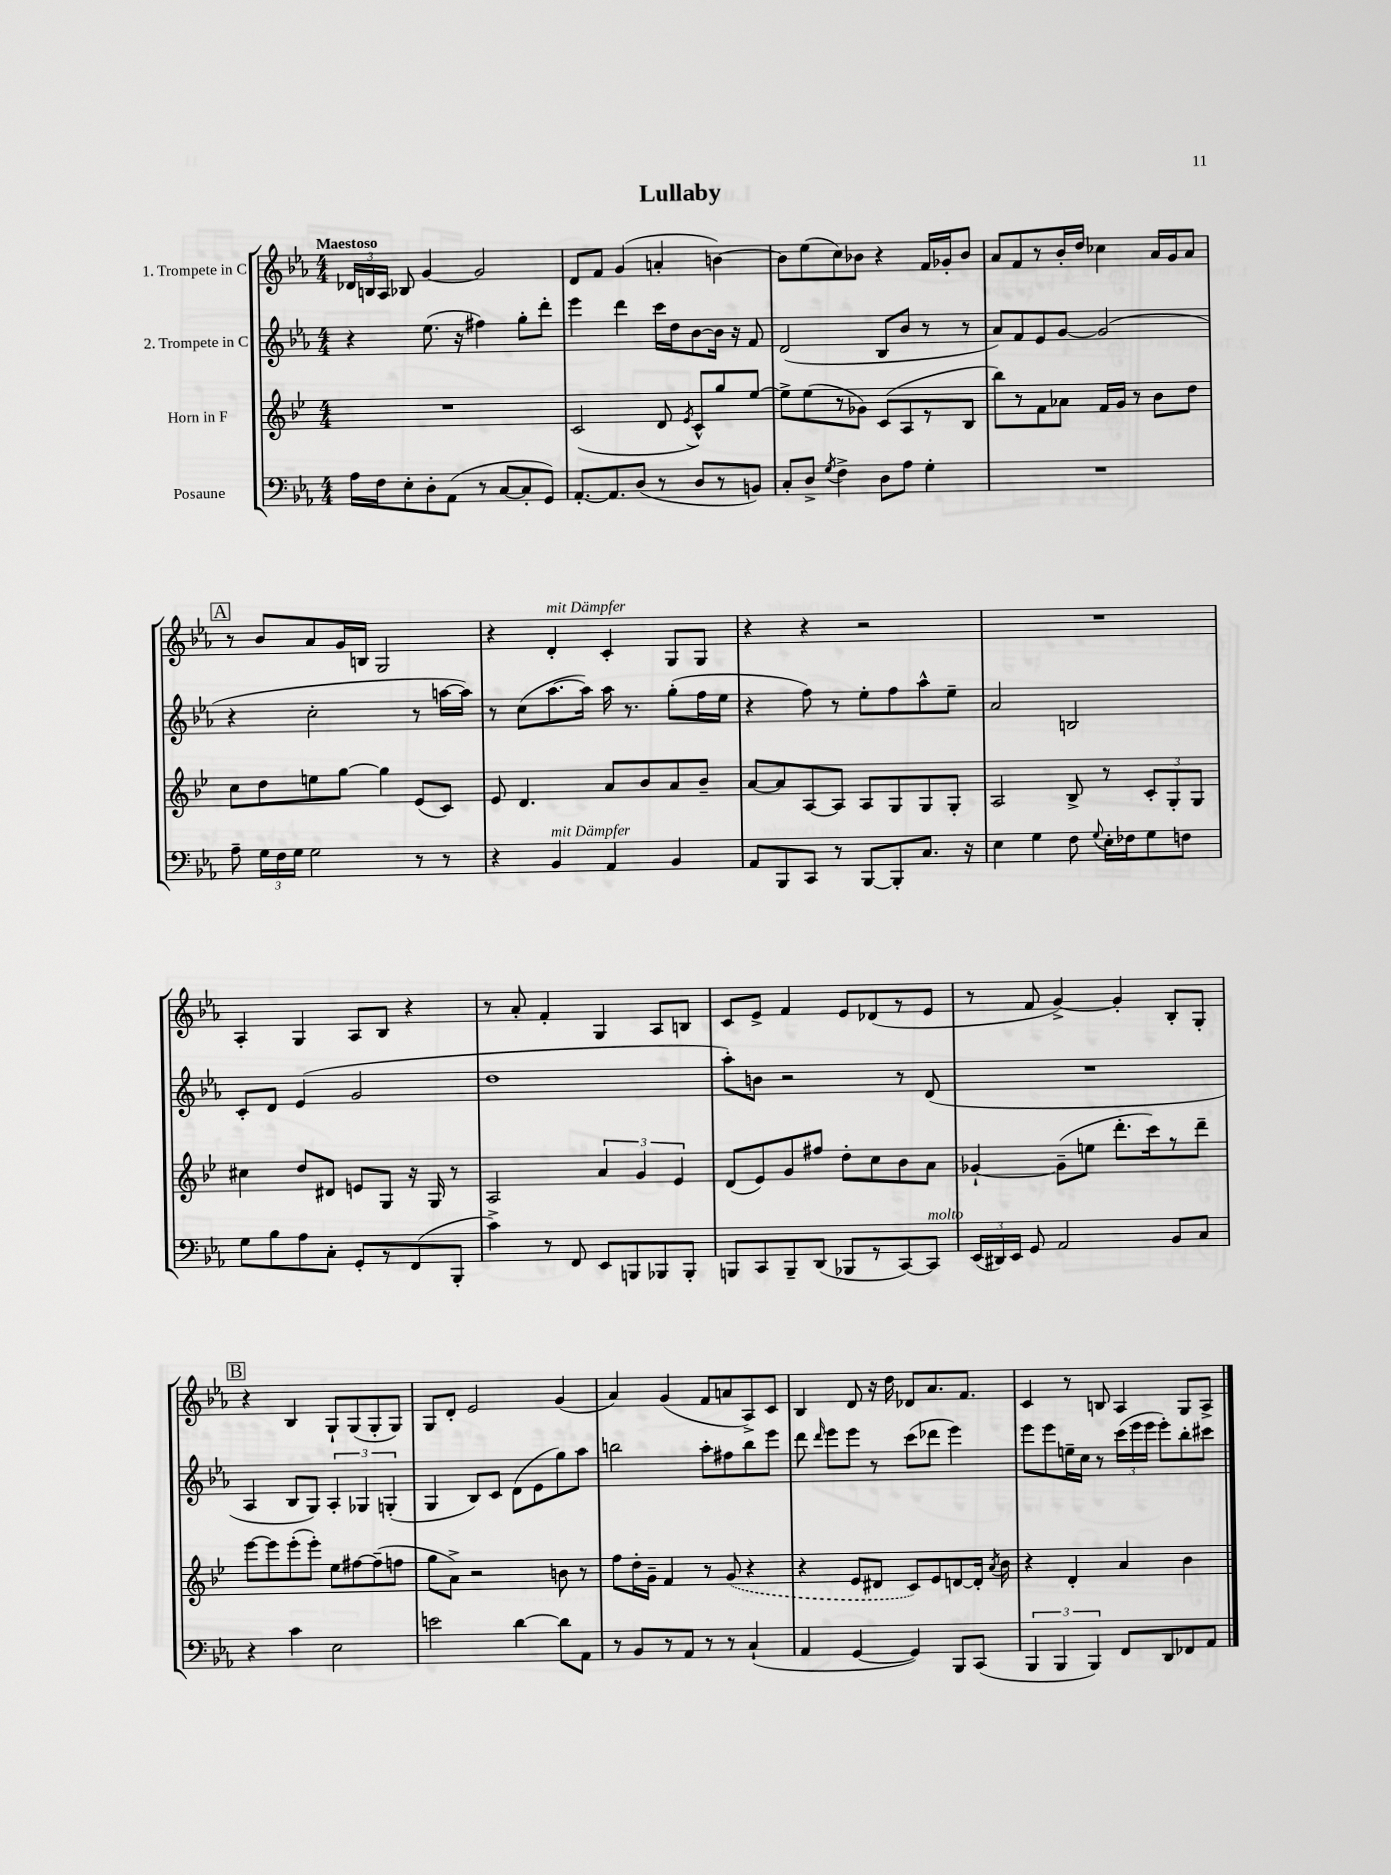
\header { title = "Lullaby" }
<<
\new StaffGroup <<
\new Staff = "s0" \with { instrumentName = "1. Trompete in C" } {
    \clef treble \key ees \major \numericTimeSignature \time 4/4 \tempo "Maestoso"
    \autoBeamOff \tuplet 3/2 { des'16[ b16 aes16] } bes8 g'4~ g'2 |
    d'8[ f'8] g'4( a'4-. b'4~) |
    b'8[ ees''8( c''8) bes'8] r4 f'16[ ges'16-. bes'8] |
    aes'8[ f'8 r8 bes'16-. d''16] ces''4 aes'16[ g'16 aes'8] |
    \mark \markup { \box "A" } r8 bes'8[ aes'8 g'16 b16] g2 |
    r4 d'4-.^\markup { \italic "mit Dämpfer" } c'4-. g8[ g8] |
    r4 r4 r2 |
    R1 |
    aes4-. g4 aes8[ bes8] r4 |
    r8 aes'8-. f'4-. g4 aes8[ b8] |
    c'8[ ees'8]-> f'4 ees'8[ des'8( r8 ees'8] |
    r8 f'8 g'4~->) g'4-. bes8[-. g8]-. |
    \mark \markup { \box "B" } r4 bes4 g8[-! g8( g8-. g8]) |
    g8[ d'8]-. ees'2 g'4( |
    aes'4) g'4( f'8[ a'8 aes8->) c'8] |
    bes4 d'8 r16 d''16 des'8[ aes'8. f'8.] |
    c'4 r8 b8 aes4 g8[ aes8]-> \bar "|." |
}
\new Staff = "s1" \with { instrumentName = "2. Trompete in C" } {
    \clef treble \key ees \major \numericTimeSignature \time 4/4
    \autoBeamOff r4 ees''8.( r16 fis''4) g''8[-. d'''8]-. |
    ees'''4 d'''4 c'''16[ d''16 bes'8~ bes'16] r16 f'8 |
    d'2( bes8[ bes'8] r8 r8 |
    aes'8[) f'8 ees'8 g'8]~ g'2( |
    \mark \markup { \box "A" } r4 c''2-. r8 a''16[~ a''16]) |
    r8 c''8[( aes''8.~ aes''16]) aes''16 r8. g''8[-.( f''16 ees''16] |
    r4 f''8) r8 ees''8[-. f''8 aes''8-^ ees''8]-- |
    aes'2 b2 |
    c'8[-. d'8] ees'4( g'2 |
    d''1 |
    aes''8[-.) b'8] r2 r8 d'8( |
    R1 |
    \mark \markup { \box "B" } aes4 bes8[ g8]) \tuplet 3/2 { aes4-. ges4 g4-.( } |
    g4 bes8[) c'8] d'8[( ees'8 g''8) aes''8] |
    b''2 aes''8[-. fis''8 b''8 ees'''8] |
    d'''8 \grace { d'''16 } ees'''8[ ees'''8] r8 c'''8[( des'''8] ees'''4) |
    ees'''8[ ees'''8 e''16-- c''16] r8 \tuplet 3/2 { c'''16[( ees'''16 ees'''16] } ees'''8[-.) bes''8-. cis'''8] \bar "|." |
}
\new Staff = "s2" \with { instrumentName = "Horn in F" } {
    \clef treble \key bes \major \numericTimeSignature \time 4/4
    \autoBeamOff R1 |
    c'2( d'8 \acciaccatura { ees'8 } c'8[-^) g''8 ees''8]~ |
    ees''8[-> ees''8( r8 ges'8]) c'8[( a8 r8 bes8] |
    bes''8[) r8 f'8 aes'8] f'16[ g'16] r8 bes'8[ d''8] |
    \mark \markup { \box "A" } c''8[ d''8 e''8 g''8]~ g''4 ees'8[( c'8]) |
    ees'8 d'4. a'8[ bes'8 a'8 bes'8]-- |
    a'8[~ a'8 a8~ a8] a8[ g8 g8 g8]-. |
    a2 bes8-> r8 \tuplet 3/2 { c'8[-. g8-. g8] } |
    cis''4 d''8[ dis'8] e'8[ g8] r16 g16 r8 |
    a2 \tuplet 3/2 { a'4 g'4 ees'4 } |
    d'8[( ees'8) g'8 fis''8] d''8[-. c''8 bes'8 a'8] |
    ges'4~-! ges'8[--( e''8] d'''8.[-. c'''16) r8 d'''8]-- |
    \mark \markup { \box "B" } ees'''8[~ ees'''8 ees'''8-.( ees'''8]-.) ees''8[ fis''8~ fis''8--( f''8] |
    g''8[ a'8]->) r2 b'8 r8 |
    f''8[ d''16-. g'16]-- f'4 r8 \once \slurDashed g'8( r4 |
    r4 ees'8[ dis'8] c'8[) ees'8 d'8~ d'16]-. \acciaccatura { a'8 } bes'16 |
    r4 d'4-. a'4 bes'4 \bar "|." |
}
\new Staff = "s3" \with { instrumentName = "Posaune" } {
    \clef bass \key ees \major \numericTimeSignature \time 4/4
    \autoBeamOff aes16[ f16 ees8-. d8-. aes,8]( r8 c8[~ c8-. g,8]) |
    aes,8.[~-. aes,8. d8]( r8 d8[ r8 b,8]) |
    c8[-. d8]-> \acciaccatura { g8 } f4-> d8[ aes8] g4-. |
    R1 |
    \mark \markup { \box "A" } aes8-- \tuplet 3/2 { g16[ f16 g16] } g2 r8 r8 |
    r4 bes,4^\markup { \italic "mit Dämpfer" } aes,4 bes,4 |
    aes,8[ bes,,8 c,8] r8 bes,,8[~ bes,,8-. c8.] r16 |
    ees4 g4 f8 \appoggiatura { g8 } ees16[-. fes16 g8 f8] |
    g8[ bes8 aes8 c8]-. g,8[-. r8 f,8( bes,,8]-. |
    c'4->) r8 f,8 ees,8[ b,,8 bes,,8 bes,,8]-. |
    b,,8[ c,8 b,,8-- d,8]( bes,,8[ r8 c,8~) c,8]^\markup { \italic "molto" } |
    \tuplet 3/2 { ees,16[( dis,16) ees,16] } g,8 aes,2 bes,8[ c8] |
    \mark \markup { \box "B" } r4 c'4 ees2 |
    e'2 d'4~ d'8[ aes,8] |
    r8 bes,8[ r8 aes,8] r8 r8 c4-!( |
    aes,4 g,4~ g,4) bes,,8[ c,8]( |
    \tuplet 3/2 { bes,,4 bes,,4 bes,,4) } f,8[ d,8 fes,8 aes,8] \bar "|." |
}
>>
>>
\layout { \context { \Score \remove "Bar_number_engraver" } }
